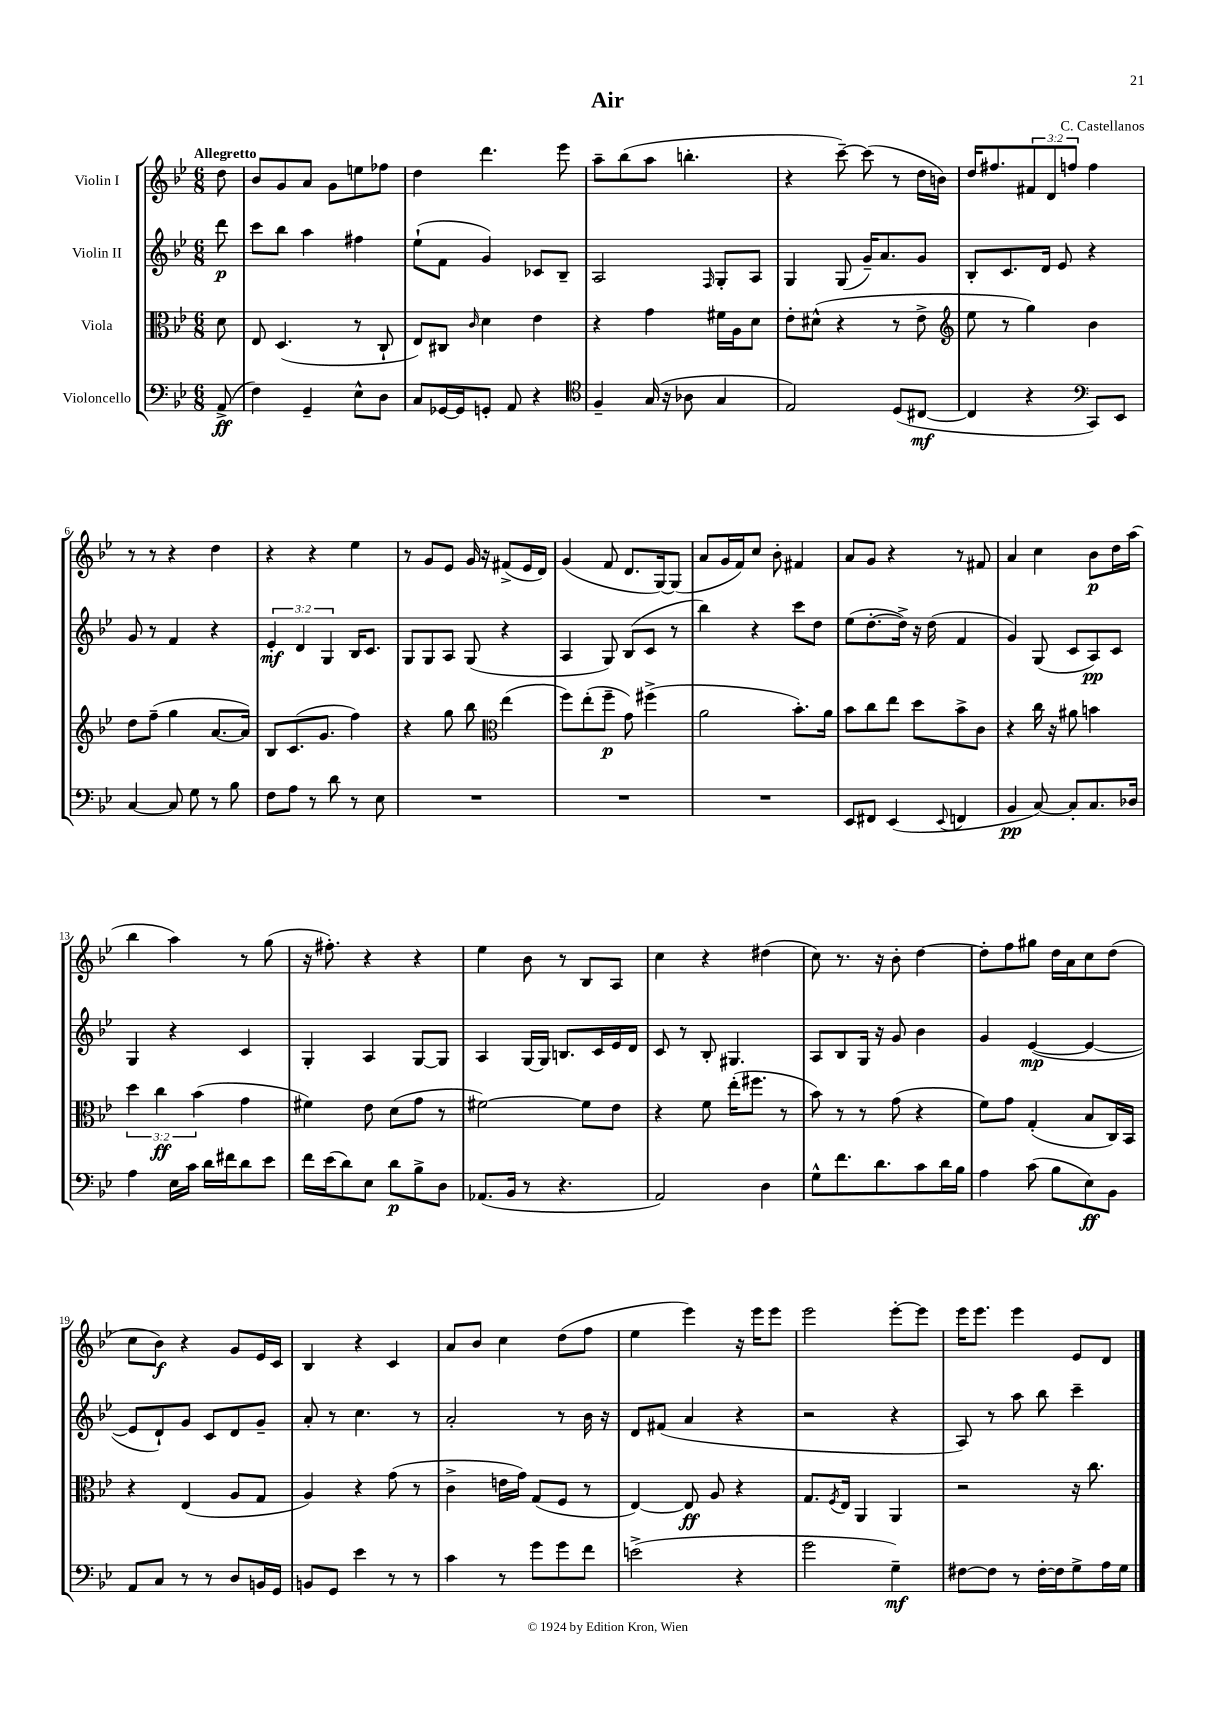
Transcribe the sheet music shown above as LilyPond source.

\header { title = "Air" composer = "C. Castellanos" }
<<
\new StaffGroup <<
\new Staff = "s0" \with { instrumentName = "Violin I" } {
    \clef treble \key bes \major \numericTimeSignature \time 6/8 \override Staff.TupletNumber.text = #tuplet-number::calc-fraction-text \partial 8 \tempo "Allegretto"
    d''8 |
    bes'8 g'8 a'8 g'8 e''8 fes''8 |
    d''4 d'''4. ees'''8 |
    a''8-- bes''8( a''8 b''4.-. |
    r4 c'''8~--) c'''8( r8 d''16 b'16) |
    d''16 fis''8. \tuplet 3/2 { fis'8 d'8 f''8 } f''4 |
    r8 r8 r4 d''4 |
    r4 r4 ees''4 |
    r8 g'8 ees'8 g'16 r16 fis'8->( ees'16 d'16) |
    g'4( f'8 d'8. g16~) g8( |
    a'8 g'16 f'16) c''8 bes'8-. fis'4 |
    a'8 g'8 r4 r8 fis'8 |
    a'4 c''4 bes'8\p d''16 a''16( |
    bes''4 a''4) r8 g''8( |
    r16 fis''8.-.) r4 r4 |
    ees''4 bes'8 r8 bes8 a8 |
    c''4 r4 dis''4( |
    c''8) r8. r16 bes'8-. d''4~ |
    d''8-. f''8 gis''8 d''16 a'16 c''8 d''8( |
    c''8 bes'8\f) r4 g'8 ees'16 c'16 |
    bes4 r4 c'4 |
    a'8 bes'8 c''4 d''8( f''8 |
    ees''4 ees'''4) r16 ees'''16 ees'''8 |
    ees'''2 ees'''8~-. ees'''8 |
    ees'''16 ees'''8. ees'''4 ees'8 d'8 \bar "|." |
}
\new Staff = "s1" \with { instrumentName = "Violin II" } {
    \clef treble \key bes \major \numericTimeSignature \time 6/8 \override Staff.TupletNumber.text = #tuplet-number::calc-fraction-text \partial 8
    d'''8\p |
    c'''8 bes''8 a''4 fis''4 |
    ees''8-!( f'8 g'4) ces'8 bes8-- |
    a2 \grace { f16 } g8-. a8 |
    g4 g8( g'16--) a'8. g'8 |
    bes8-. c'8. d'16 ees'8 r4 |
    g'8 r8 f'4 r4 |
    \tuplet 3/2 { ees'4-.\mf d'4 g4 } bes16 c'8. |
    g8 g8 a8 g8( r4 |
    a4 g8) bes8( c'8 r8 |
    bes''4) r4 c'''8 d''8 |
    ees''8( d''8.~-. d''16->) r16 d''16( f'4 |
    g'4) g8( c'8 a8\pp) c'8 |
    g4 r4 c'4 |
    g4-. a4 g8~ g8 |
    a4 g16~ g16 b8. c'16 ees'16 d'16 |
    c'8 r8 bes8-. gis4. |
    a8 bes8 g16 r16 g'8 bes'4 |
    g'4 ees'4~\mp( ees'4~ |
    ees'8 d'8-!) g'8 c'8 d'8 g'8-- |
    a'8-. r8 c''4. r8 |
    a'2-. r8 bes'16 r16 |
    d'8 fis'8( a'4 r4 |
    r2 r4 |
    a8) r8 a''8 bes''8 c'''4-- \bar "|." |
}
\new Staff = "s2" \with { instrumentName = "Viola" } {
    \clef alto \key bes \major \numericTimeSignature \time 6/8 \override Staff.TupletNumber.text = #tuplet-number::calc-fraction-text \partial 8
    d'8 |
    ees8 d4.( r8 c8-! |
    ees8) cis8 \grace { c'16 } d'4 ees'4 |
    r4 g'4 fis'16 a16 d'8 |
    ees'8-. dis'8-^( r4 r8 ees'8-> |
    \clef treble ees''8 r8 g''4) bes'4 |
    d''8 f''8--( g''4 a'8.~ a'16) |
    bes8 c'8.( g'8. f''4) |
    r4 g''8 bes''8 \clef alto ees''4( |
    f''8) ees''8-.( f''8--\p g'8) fis''4->( |
    a'2 bes'8.-.) a'16 |
    bes'8 c''8 ees''8 d''8 bes'8-> c'8 |
    r4 c''16 r16 ais'8 b'4 |
    \tuplet 3/2 { d''4 c''4\ff bes'4( } g'4 |
    fis'4) ees'8 d'8( g'8 r8 |
    fis'2~) fis'8 ees'8 |
    r4 f'8 ees''16-.( fis''8. r8 |
    bes'8) r8 r8 g'8( r4 |
    f'8) g'8 g4-.( bes8 c16) bes,16 |
    r4 ees4( a8 g8 |
    a4) r4 g'8( r8 |
    c'4-> e'16 g'16) g8( f8 r8 |
    ees4~) ees8\ff a8 r4 |
    g8. \acciaccatura { f8 } ees16 a,4 a,4 |
    r2 r16 c''8. \bar "|." |
}
\new Staff = "s3" \with { instrumentName = "Violoncello" } {
    \clef bass \key bes \major \numericTimeSignature \time 6/8 \partial 8
    a,8->\ff( |
    f4) g,4-- ees8-^ d8 |
    c8 ges,16~ ges,16 g,8-. a,8 r4 |
    \clef tenor f4-- g16( r16 aes8 g4 |
    ees2) d8( cis8~\mf |
    cis4 r4 \clef bass c,8) ees,8 |
    c4~ c8 g8 r8 bes8 |
    f8 a8 r8 d'8 r8 ees8 |
    R2. |
    R2. |
    R2. |
    ees,8 fis,8 ees,4( \appoggiatura { ees,8 } f,4 |
    bes,4\pp c8~) c8-. c8. des16 |
    a4 ees16 c'16 d'16 fis'16 d'8 ees'8 |
    f'16 ees'16( d'8) ees8 d'8\p bes8-> d8 |
    aes,8.( bes,16 r8 r4. |
    a,2) d4 |
    g8-^ f'8. d'8. c'8 d'16 bes16 |
    a4 c'8( bes8 ees8\ff) bes,8 |
    a,8 c8 r8 r8 d8 b,16 g,16 |
    b,8 g,8 ees'4 r8 r8 |
    c'4 r8 g'8 g'8 f'8 |
    e'2->( r4 |
    g'2 g4--\mf) |
    fis8~ fis8 r8 fis16~-. fis16 g8-> a16 g16 \bar "|." |
}
>>
>>
